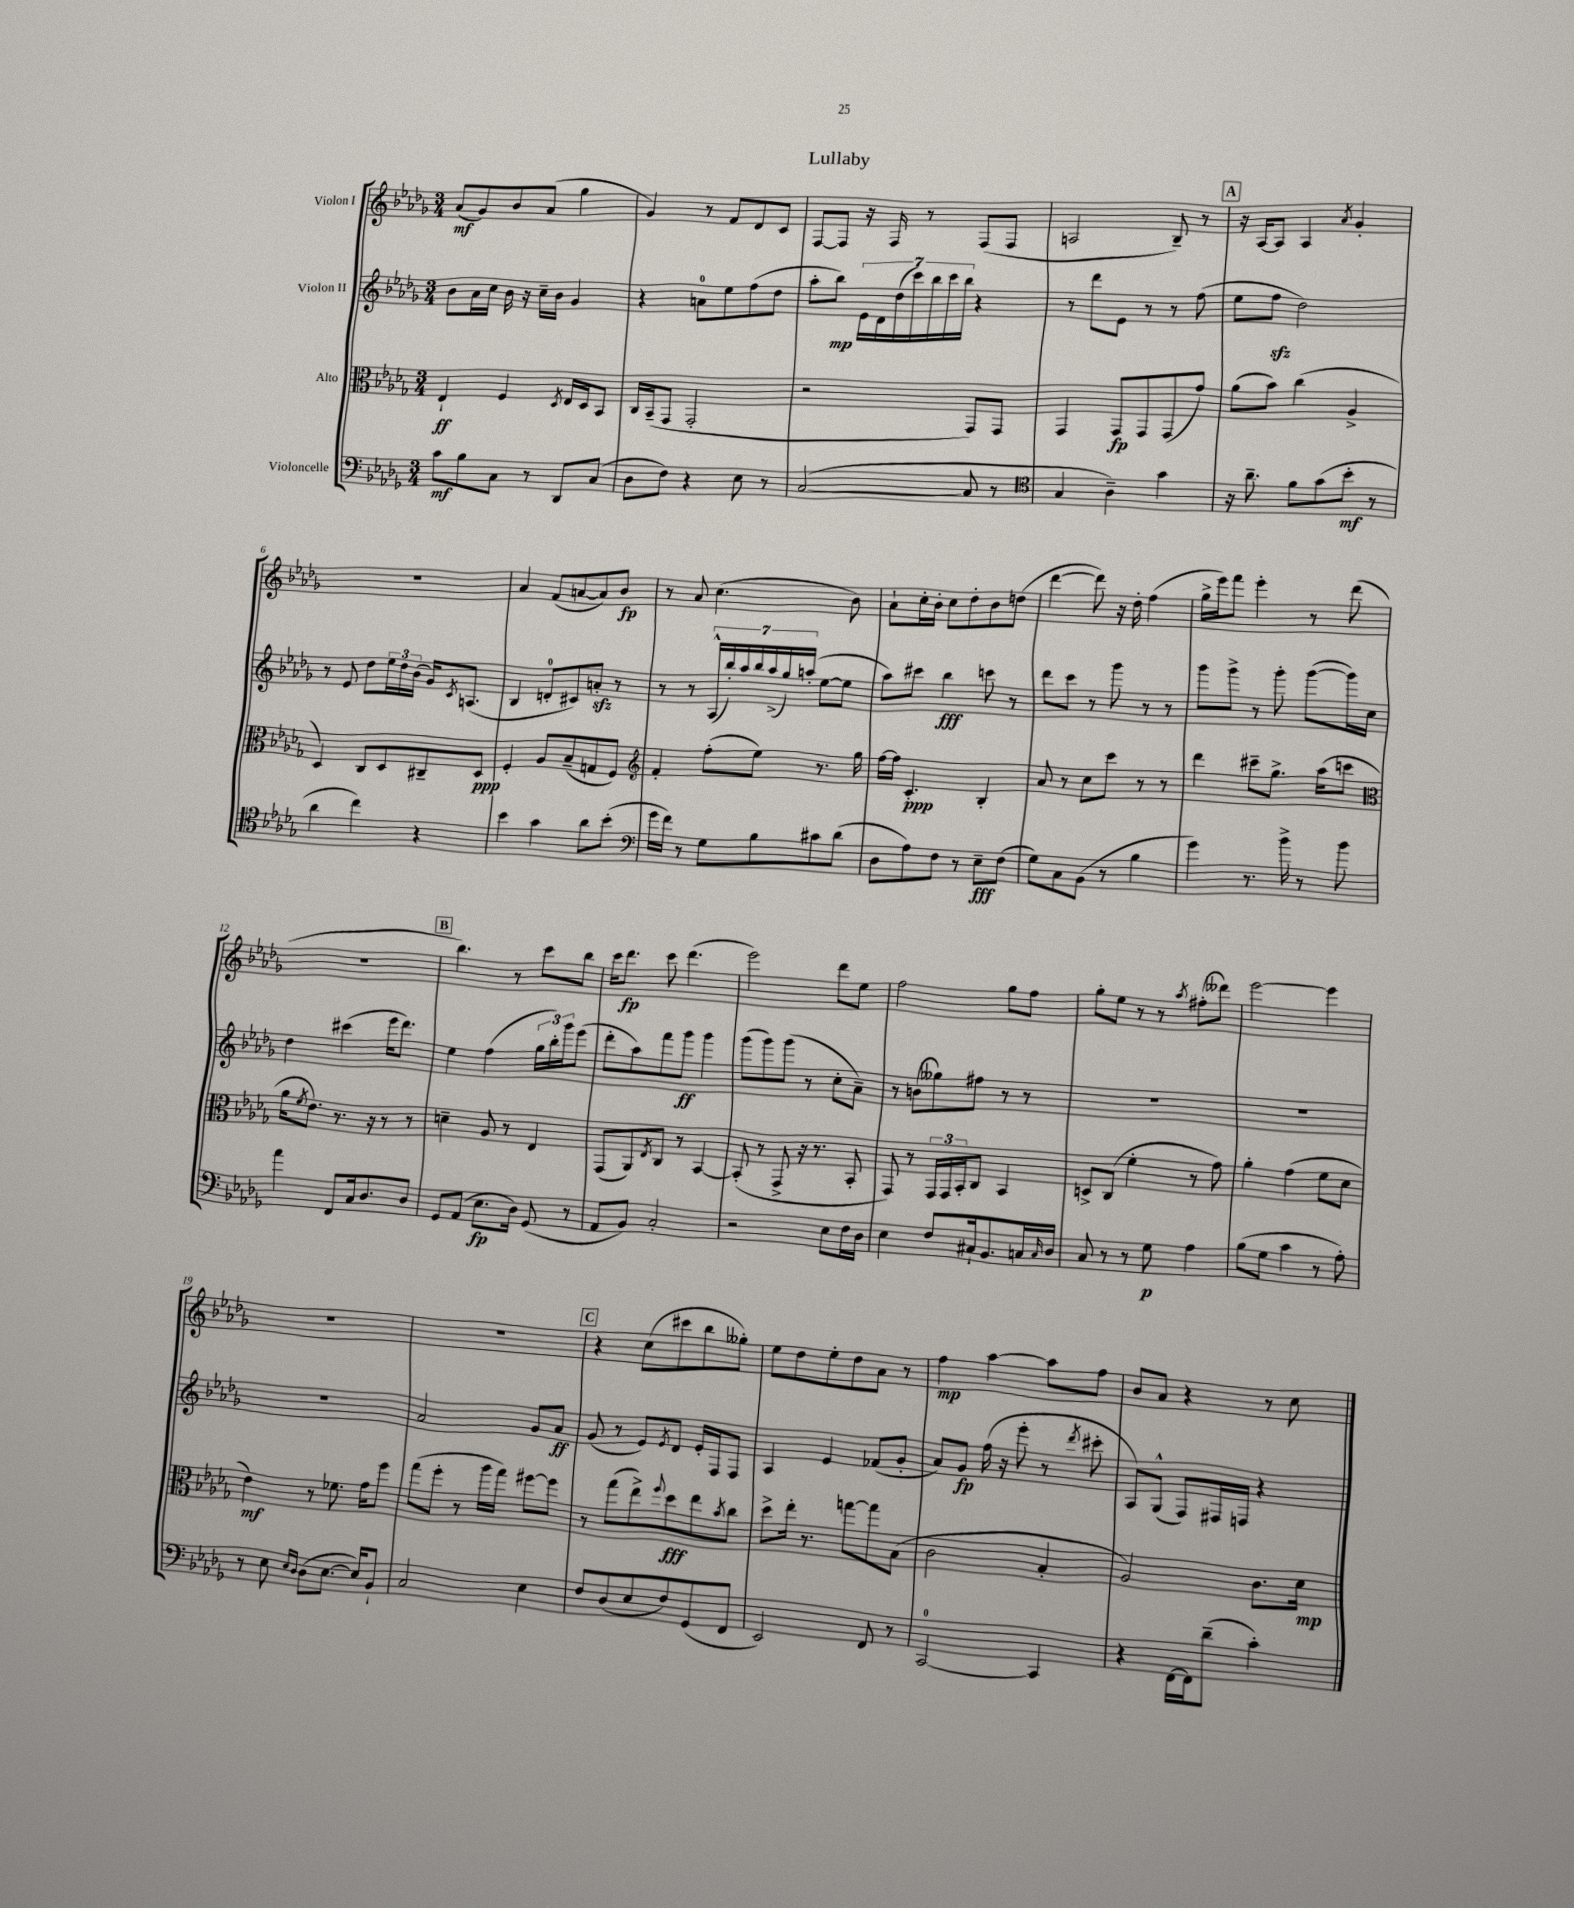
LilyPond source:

\header { title = "Lullaby" }
<<
\new StaffGroup <<
\new Staff = "s0" \with { instrumentName = "Violon I" } {
    \clef treble \key des \major \numericTimeSignature \time 3/4
    aes'8\mf( ges'8) bes'8 aes'8( ges''4 |
    ges'4) r8 f'8 des'8 c'8 |
    f8~ f8 r16 f16 r8 f8( f8 |
    a2 bes8--) r8 |
    \mark \markup { \box "A" } r16 aes16~ aes8 aes4 \acciaccatura { aes'8 } ges'4-. |
    R2. |
    aes'4 f'8( a'8~ a'8) bes'8\fp |
    r8 aes'8 c''4.( bes'8) |
    aes'8-! c''16-. bes'16-. c''8 des''8-. bes'8 d''8( |
    des'''4~ des'''8) r16 des''16-. f''4( |
    ges''16-> ees'''16) f'''8 ees'''4-. r8 des'''8( |
    R2. |
    \mark \markup { \box "B" } bes''4.) r8 c'''8 bes''8 |
    c'''16 des'''8.\fp c'''8 des'''4.( |
    ees'''2) des'''8 ees''8 |
    f''2 ges''8 f''8 |
    ges''8-. ees''8 r8 r8 \acciaccatura { aes''8 } fis''8-.( deses'''8) |
    ees'''2~ ees'''4 |
    R2. |
    R2. |
    \mark \markup { \box "C" } r4 c''8( cis'''8 bes''8 geses''8-.) |
    ees''8 des''8 ees''8-. des''8 aes'8 r8 |
    f''4\mp aes''4~ aes''8 f''8 |
    bes'8 aes'8 r4 r8 c''8 \bar "|." |
}
\new Staff = "s1" \with { instrumentName = "Violon II" } {
    \clef treble \key des \major \numericTimeSignature \time 3/4
    bes'8 aes'16 c''16 bes'16 r16 c''16-- bes'16 ges'4 |
    r4 a'8-0 ees''8 f''8( des''8 |
    aes''8-. bes''8\mp) \tuplet 7/4 { ees'16 des'16 des''16( c'''16) bes''16 c'''16 bes''16 } r4 |
    r8 des'''8 ees'8 r8 r8 f''8( |
    \mark \markup { \box "A" } ees''8 f''8\sfz des''2) |
    r8 ees'8 des''8 \tuplet 3/2 { ees''16 des''16 bes'16( } ges'16) \acciaccatura { c'8 } a8.( |
    bes4 d'8-0-. cis'8) a'8-.\sfz r8 |
    r8 r8 \tuplet 7/4 { aes16-^( bes''16-.) aes''16 bes''16 aes''16->( ges''16) a''16-.( } ees''8~ ees''8 |
    aes''8) cis'''8 bes''4\fff c'''8 r8 |
    des'''8 c'''8 r8 ges'''8 r8 r8 |
    ges'''8 ges'''8-> r8 ges'''8-. ges'''8~( ges'''16) c''16 |
    des''4 cis'''4( ees'''16 des'''8.) |
    \mark \markup { \box "B" } ees''4 f''4( \tuplet 3/2 { ges''16 bes''16-.) ges'''16 } ees'''8( |
    des'''8-. aes''8) f'''8 ges'''8\ff ges'''4 |
    ges'''8( ges'''8) ges'''8( r8 c''8-. aes'8--) |
    r8 b'8( geses''8) fis''8 r8 r8 |
    R2. |
    R2. |
    R2. |
    aes'2 ges'8 aes'8\ff |
    \mark \markup { \box "C" } ges'8( r8 ees'8) \acciaccatura { ees'8 } des'8 ees'16-. f16 f8 |
    aes4 ees'4 fes'8( ges'8-. |
    aes'8) ges'8\fp f''16( r16 ees'''8-. r8 \acciaccatura { des'''8 } cis'''8-. |
    aes8) ges8-^( f8) fis16 f16 r4 \bar "|." |
}
\new Staff = "s2" \with { instrumentName = "Alto" } {
    \clef alto \key des \major \numericTimeSignature \time 3/4
    ees4-!\ff f4 \acciaccatura { des8 } ees16 des16 bes,8 |
    c16 bes,16--( ges,8 ges,2-. |
    r2 ges,8) ges,8 |
    ges,4 ges,8\fp ges,8 ges,8( ges'8) |
    \mark \markup { \box "A" } aes'8( bes'8) c''4( aes4-> |
    des4) c8 des8 cis8-- des8\ppp |
    f4-. aes8 bes8--( g8 f8) |
    \clef treble f'4-. f''8-.( ees''8) r8. ges''16 |
    f''16~ f''16 c'4.-.\ppp bes4-. |
    aes'8 r8 c''8 c'''8 r8 r8 |
    des'''4 cis'''8-- ges''8.-> aes''16( c'''8 |
    \clef alto aes'16 \acciaccatura { f'8 } ees'8.) r8. r16 r8 r8 |
    \mark \markup { \box "B" } d'4-- aes8 r8 ees4 |
    ges,8( aes,8) \acciaccatura { ees8 } c8 r8 bes,4~ |
    bes,8-.( r8 ges,8-> r16 r8. bes,8-. |
    ges,8) r8 \tuplet 3/2 { ges,16 ges,16 bes,16-. } c8 bes,4 |
    d8-> c8( f'4-. r8 ges'8) |
    aes'4-. ges'4( f'8 des'8 |
    ees'4\mf) r8 fes'8. ges'16 f''8 |
    ges''8( f''8-. r8 aes''16 ges''16) fis''8~ fis''8 |
    \mark \markup { \box "C" } r8 ges''8( ees''8->) \appoggiatura { f''8 } des''8\fff ees''8 \acciaccatura { bes'8 } c''8 |
    des''8-> ees''16-. r8. g''8~ g''8 bes8( |
    c'2 bes4-. |
    aes2) c'8. des'16\mp \bar "|." |
}
\new Staff = "s3" \with { instrumentName = "Violoncelle" } {
    \clef bass \key des \major \numericTimeSignature \time 3/4
    c'8\mf bes8 c8 r8 des,8 c8( |
    des8 f8) r4 ees8 r8 |
    c2~( c8 r8 |
    \clef tenor ges4 aes4--) ges'4 |
    \mark \markup { \box "A" } r16 aes'8.-- f'8 ges'8( bes'8-.\mf r8 |
    aes'4 c''4) r4 |
    bes'4 ges'4 aes'8 bes'8-.( |
    \clef bass ges'16 f'16) r8 ges8 bes8 cis'8 des'8( |
    des8 aes8) f8 r8 ees8--\fff f8( |
    ges8) c8 bes,8( r8 bes4 |
    ges'4) r8. bes'16-> r8 bes'8 |
    aes'4 f,8 c16 des8. des8 |
    \mark \markup { \box "B" } ges,8 aes,8( ees8.\fp des16) ges,8( r8 |
    aes,8 bes,8) c2-. |
    r2 ees8 f16 des16 |
    ees4 f8 cis16-! bes,8. c16 \grace { c16 } des16 |
    c8 r8 r8 ges8\p aes4 |
    bes8( ges8 c'4 r8 aes8-.) |
    r8 ees8 \grace { ees16 des16 } des8( ees8.~ ees16) bes,8-! |
    c2 ees4 |
    \mark \markup { \box "C" } f8 des8( ees8 f8) ges,8( f,8 |
    ees,2) f,8 r8 |
    c,2-0~ c,4 |
    r4 f,16~ f,16 des'8--( c'4-.) \bar "|." |
}
>>
>>
